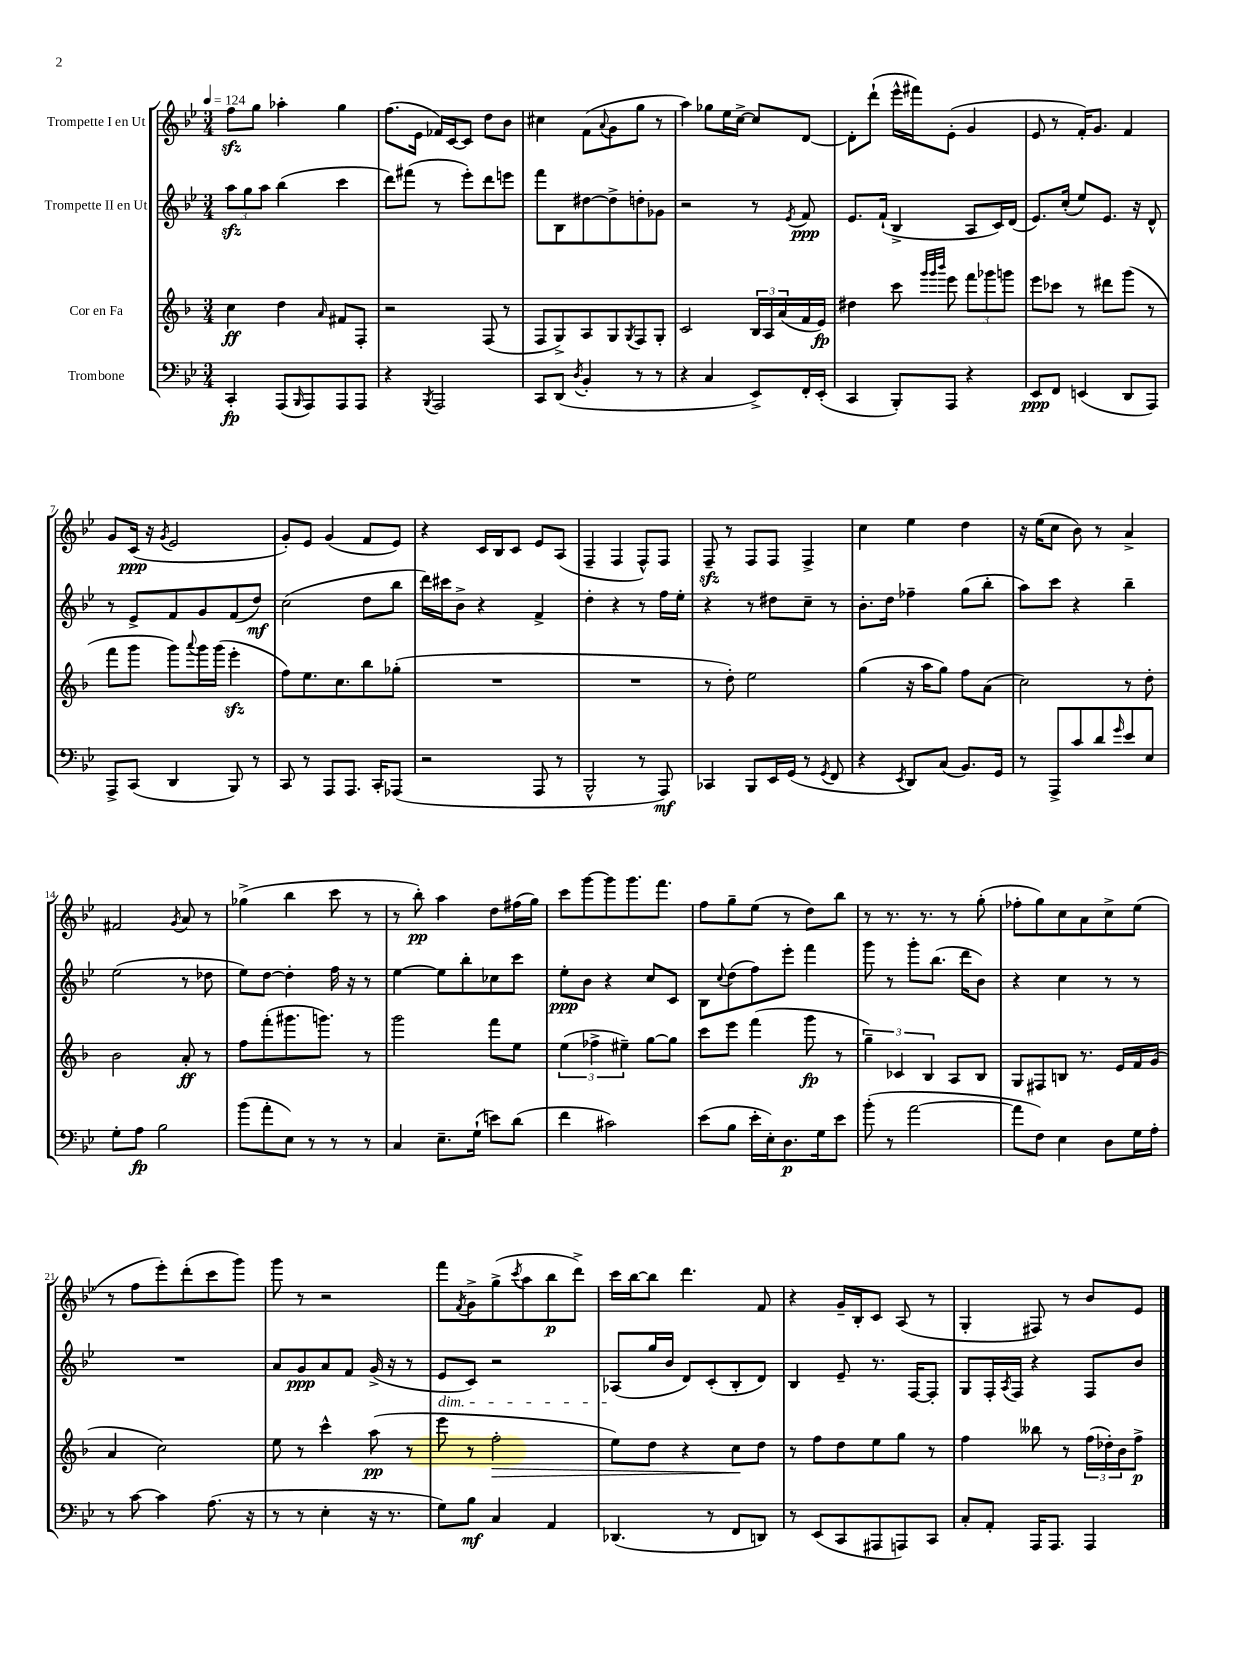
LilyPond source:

<<
\new StaffGroup <<
\new Staff = "s0" \with { instrumentName = "Trompette I en Ut" } {
    \clef treble \key bes \major \numericTimeSignature \time 3/4 \tempo 4 = 124
    f''8\sfz g''8 aes''4-. g''4 |
    f''8.( ees'16 fes'16) c'16~ c'8 d''8 bes'8 |
    cis''4 f'8( \appoggiatura { a'8 } g'8 g''8 r8 |
    a''4) ges''8 ees''16 c''16~-> c''8 d'8~ |
    d'8-. d'''8-!( ees'''16-^ fis'''16) ees'8-.( g'4 |
    ees'8 r8 f'16-.) g'8. f'4 |
    g'8 c'16\ppp( r16 \acciaccatura { g'8 } ees'2 |
    g'8-.) ees'8 g'4( f'8 ees'8) |
    r4 c'16 bes16 c'8 ees'8 a8( |
    f4-- f4 f8-^) f8 |
    f8--\sfz r8 f8 f8 f4-> |
    c''4 ees''4 d''4 |
    r16 ees''16( c''8 bes'8) r8 a'4-> |
    fis'2 \acciaccatura { g'8 } a'8 r8 |
    ges''4->( bes''4 c'''8 r8 |
    r8 bes''8-.\pp) a''4 d''8 fis''16( g''16) |
    c'''8 g'''8~ g'''8 g'''8. f'''8. |
    f''8 g''8-- ees''8( r8 d''8) bes''8 |
    r8 r8. r8. r8 g''8-.( |
    fes''8-. g''8) c''8 a'8 c''8-> ees''8( |
    r8 f''8 ees'''8-.) d'''8-.( c'''8 g'''8) |
    g'''8 r8 r2 |
    f'''8 \acciaccatura { f'8 } g'8-> g''8->( \acciaccatura { c'''8 } a''8 bes''8\p d'''8->) |
    c'''16 bes''16~ bes''8 d'''4. f'8 |
    r4 g'16-- bes16-. c'8 a8( r8 |
    g4-. fis8) r8 bes'8 ees'8 \bar "|." |
}
\new Staff = "s1" \with { instrumentName = "Trompette II en Ut" } {
    \clef treble \key bes \major \numericTimeSignature \time 3/4
    \tuplet 3/2 { a''8\sfz g''8 a''8 } bes''4( c'''4 |
    d'''8) fis'''8( r8 ees'''8-.) d'''8 e'''8 |
    f'''8 bes8 dis''8~ dis''8-> d''8-. ges'8 |
    r2 r8 \acciaccatura { ees'8 } f'8\ppp |
    ees'8. f'16-!( bes4-> a8 c'16) d'16( |
    ees'8.) c''16-.( ees''8) ees'8. r16 d'8-^ |
    r8 ees'8-> f'8 g'8 f'8( d''8\mf) |
    c''2( d''8 bes''8 |
    d'''16) cis'''16 bes'8-> r4 f'4-> |
    d''4-. r4 r8 f''16 ees''16-. |
    r4 r8 dis''8 c''8-- r8 |
    bes'8.-. d''16 fes''4-- g''8( bes''8-. |
    a''8) c'''8 r4 bes''4-- |
    ees''2( r8 des''8 |
    ees''8) d''8~ d''4-. f''16 r16 r8 |
    ees''4~ ees''8 bes''8-. ces''8 c'''8 |
    ees''8-.\ppp bes'8 r4 c''8 c'8 |
    bes8 \appoggiatura { c''8 } d''8( f''8) ees'''8-. f'''4 |
    g'''8 r8 g'''8-. bes''8.( d'''16 bes'8) |
    r4 c''4 r8 r8 |
    R2. |
    a'8 g'8\ppp a'8 f'8 g'16->( r16 r8 |
    ees'8\dim c'8) r2 |
    aes8\!( g''16 bes'16 d'8) c'8-.( bes8-. d'8) |
    bes4 ees'8-- r8. f16~ f8-. |
    g8 f16-. \acciaccatura { a8 } f16 r4 f8 bes'8 \bar "|." |
}
\new Staff = "s2" \with { instrumentName = "Cor en Fa" } {
    \clef treble \key f \major \numericTimeSignature \time 3/4
    c''4\ff d''4 \grace { a'16 } fis'8 f8-. |
    r2 f8( r8 |
    f8 g8->) a8 g8 \acciaccatura { g8 } f8 g8-. |
    c'2 \tuplet 3/2 { bes16 a16 a'16( } f'16 e'16\fp) |
    dis''4 c'''8 \grace { g'''32 g'''32 bes'''32 } e'''8 \tuplet 3/2 { f'''8 ges'''8 g'''8 } |
    e'''8 ces'''8 r8 dis'''8 g'''8( r8 |
    f'''8 g'''8 g'''8) \appoggiatura { a'''8 } g'''16 g'''16( e'''4-.\sfz |
    f''8) e''8. c''8. bes''8 ges''8-.( |
    R2. |
    R2. |
    r8 d''8-.) e''2 |
    g''4( r16 a''16 g''8) f''8 a'8( |
    c''2) r8 d''8-. |
    bes'2 a'8-.\ff r8 |
    f''8 f'''8-.( gis'''8. g'''8.) r8 |
    g'''2 f'''8 e''8 |
    \tuplet 3/2 { e''4( fes''4-> eis''4--) } g''8~ g''8 |
    c'''8 e'''8 f'''4( g'''8\fp r8 |
    \tuplet 3/2 { g''4--) ces'4 bes4 } a8 bes8 |
    g8 fis8 b8 r8. e'16 f'16 g'16( |
    a'4 c''2) |
    e''8 r8 c'''4-^ a''8\pp( r8 |
    e'''8 r8 f''2-.\> |
    e''8) d''8 r4 c''8\! d''8 |
    r8 f''8 d''8 e''8 g''8 r8 |
    f''4 beses''8 r8 \tuplet 3/2 { f''16( des''16-.) bes'16 } f''8->\p \bar "|." |
}
\new Staff = "s3" \with { instrumentName = "Trombone" } {
    \clef bass \key bes \major \numericTimeSignature \time 3/4
    c,4-.\fp a,,8( \grace { bes,,16 } a,,8) a,,8 a,,8 |
    r4 \acciaccatura { bes,,8 } a,,2 |
    c,8 d,8( \acciaccatura { d8 } bes,4-. r8 r8 |
    r4 c4 ees,8->) f,16-. ees,16-.( |
    c,4 bes,,8-.) a,,8 r4 |
    ees,8\ppp f,8 e,4( d,8 a,,8) |
    a,,8-> c,8( d,4 bes,,8) r8 |
    c,8 r8 a,,8 a,,8. c,16-. aes,,8( |
    r2 a,,8 r8 |
    bes,,2-^ r8 a,,8\mf) |
    ces,4 bes,,8 ees,16 g,16( r8 \acciaccatura { g,8 } f,8 |
    r4 \acciaccatura { ees,8 } d,8) c8( bes,8.) g,16 |
    r8 a,,8-> c'8 d'8 \grace { g'16 } ees'8 ees8 |
    g8-. a8\fp bes2 |
    bes'8( a'8-. ees8) r8 r8 r8 |
    c4 ees8.-- g16-!( e'8) d'8( |
    f'4 cis'2) |
    ees'8( bes8 ees'16-. ees16-.) d8.\p g16 ees'8 |
    bes'8-.( r8 a'2~ |
    a'8 f8) ees4 d8 g16 a16-. |
    r8 c'8~ c'4 a8.( r16 |
    r8 r8 ees4-. r16 r8. |
    g8) bes8\mf c4 a,4 |
    des,4.( r8 f,8 d,8) |
    r8 ees,8( c,8 ais,,8 a,,8) c,8 |
    c8-. a,8-. a,,16 a,,8. a,,4 \bar "|." |
}
>>
>>
